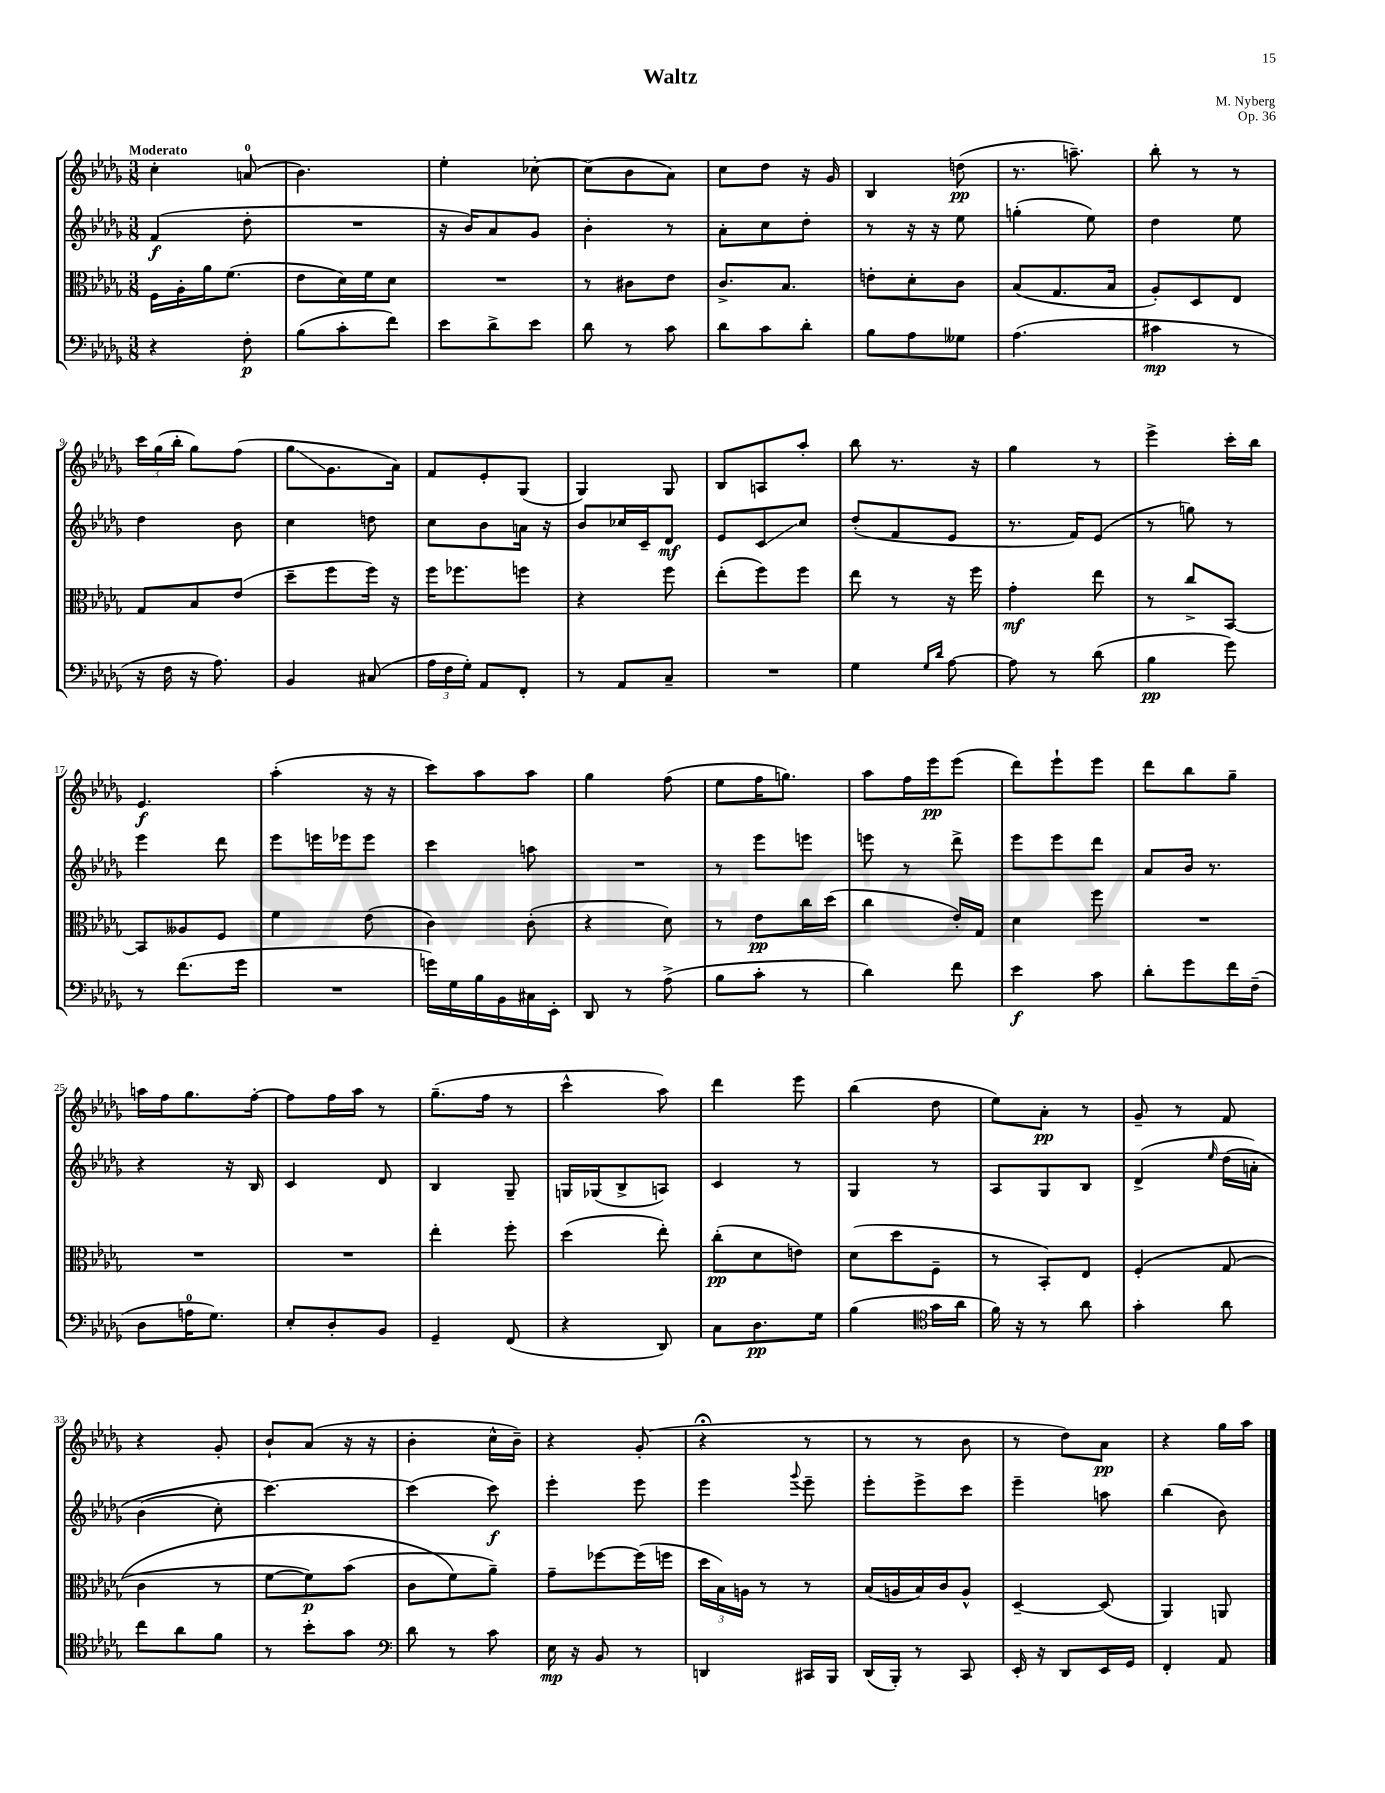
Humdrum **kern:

**kern	**kern	**kern	**kern
*staff4	*staff3	*staff2	*staff1
*clefF4	*clefC3	*clefG2	*clefG2
*k[b-e-a-d-g-]	*k[b-e-a-d-g-]	*k[b-e-a-d-g-]	*k[b-e-a-d-g-]
*M3/8	*M3/8	*M3/8	*M3/8
4r	16F\LL	(4f/	4cc'\
.	16A-'\	.	.
.	16a-\J	.	.
.	(8.f\J	.	.
8F'\	.	8dd-'\	(8a/
=	=	=	=
(8B-\L	8e-\L	4.r	4.b-\)
8c'\	16d-\L)	.	.
.	16f\J	.	.
8f\J)	8d-\J	.	.
=	=	=	=
8e-\L	4.r	16r	4ee-'\
.	.	16b-/LK)	.
8d-^\	.	8a-/	.
8e-\J	.	8g-/J	[8cc-'\
=	=	=	=
8d-\	8r	4b-'\	(8cc-\]L
8r	8c#\L	.	8b-\
8c\	8e-\J	8r	8a-\J)
=	=	=	=
8d-\L	8.c^/L	8a-'\L	8cc\L
8c\	.	8cc\	8dd-\J
.	8.B-/J	.	.
8d-'\J	.	8dd-'\J	16r
.	.	.	16g-/
=	=	=	=
8B-\L	8e'\L	8r	4B-/
8A-\	8d-'\	16r	.
.	.	16r	.
8G--\J	8c\J	8ee-\	(8dd\
=	=	=	=
(4.A-\	(8B-/L	(4gg'\	8.r
.	8.G-/	.	.
.	.	.	8.aa~\)
.	.	8ee-\)	.
.	16B-/Jk	.	.
=	=	=	=
4c#\	8A-'/L)	4dd-\	8bb-'\
.	8D-/	.	8r
8r	8E-/J	8ee-\	8r
=	=	=	=
16r	8G-/L	4dd-\	24ccc\LL
.	.	.	(24gg-\
16F\	.	.	.
.	.	.	24bb-'\JJ
16r	8B-/	.	8gg-\L)
8.A-\)	.	.	.
.	(8e-/J	8b-\	(8ff\J
=	=	=	=
4BB-/	8dd-~\L	4cc\	8gg-\L
.	8ff\	.	8.g-\
(8C#/	16ff\Jk)	8dd\	.
.	16r	.	16a-\Jk)
=	=	=	=
24A-\LL	16ff\LK	8cc\L	8f/L
24F\	.	.	.
.	8.ff-\	.	.
24G-'\JJ)	.	.	.
8AA-/L	.	8b-\	8e-'/
8FF'/J	8ff\J	16a\Jk	(8G-/J
.	.	16r	.
=	=	=	=
8r	4r	8b-/L	4G-/)
8AA-/L	.	16cc-/L	.
.	.	16c~/J	.
8C~/J	8ff\	8d-/J	8G-/
=	=	=	=
4.r	(8ee-'\L	8e-/L	8B-/L
.	8ff\)	8c/	8A/
.	8ff\J	8cc/J	8aa-'/J
=	=	=	=
4G-\	8ee-\	(8dd-'/L	8bb-\
.	8r	8f/	8.r
16qqG-/LL	.	.	.
16qqd-/JJ	.	.	.
[8A-\	16r	8e-/J	.
.	16ff\	.	16r
=	=	=	=
8A-\]	4g-'\	8.r	4gg-\
8r	.	.	.
.	.	16f/LK)	.
(8d-\	8ee-\	(8e-/J	8r
=	=	=	=
4B-\	8r	8r	4eee-^\
.	8cc^/L	8gg\)	.
8g-\)	[8BB-/J	8r	16ccc'\LL
.	.	.	16bb-\JJ
=	=	=	=
8r	8BB-/]L	4eee-\	4.e-/
(8.f\L	8A--/	.	.
.	8F/J	8ddd-\	.
16g-\Jk	.	.	.
=	=	=	=
4.r	4f\	8eee-\L	(4aa-'\
.	.	16eee\L	.
.	.	16eee-\J	.
.	(8e-\	8eee-\J	16r
.	.	.	16r
=	=	=	=
16g\LL)	4c\)	4ccc\	8ccc\L)
16G-\	.	.	.
16B-\	.	.	8aa-\
16BB-\	.	.	.
16C#\	(8c'\	8aa\	8aa-\J
16EE-'\JJ	.	.	.
=	=	=	=
8DD-/	4r	4.r	4gg-\
8r	.	.	.
(8A-^\	8d-\)	.	(8ff\
=	=	=	=
8B-\L	8r	8r	8ee-\L
8c'\J	8e-\L	8eee-\L	16ff\K
.	.	.	8.gg\J)
8r	16cc\L	8eee\J	.
.	(16dd-\JJ	.	.
=	=	=	=
4d-\)	4cc\	8eee\	8aa-\L
.	.	8r	16ff\L
.	.	.	16eee-\J
8f\	16e-'/LL)	8ddd-^\	(8eee-\J
.	16G-/JJ	.	.
=	=	=	=
4e-\	4d-\	8eee-\L	8ddd-\L)
.	.	8eee-\	8eee-`\
8c\	8ff\	8ddd-\J	8eee-\J
=	=	=	=
8d-'\L	4.r	8a-/L	8ddd-\L
8g-\	.	16b-/Jk	8bb-\
.	.	8.r	.
16f\L	.	.	8gg-~\J
(16F~\JJ	.	.	.
=	=	=	=
8D-\L	4.r	4r	16aa\LL
.	.	.	16ff\J
16A\K	.	.	8.gg-\
8.G-\J)	.	.	.
.	.	16r	.
.	.	16B-/	[16ff'\Jk
=	=	=	=
8E-'/L	4.r	4c/	8ff\]L
8D-'/	.	.	16ff\L
.	.	.	16aa-\JJ
8BB-/J	.	8d-/	8r
=	=	=	=
4GG-~/	4ee-'\	4B-/	(8.gg-~\L
.	.	.	16ff\Jk
(8FF/	8ff'\	8G-~/	8r
=	=	=	=
4r	(4dd-\	16G/LL	4ccc^^\
.	.	(16G-/J	.
.	.	8B-^/	.
8DD-/)	8ee-'\)	8A/J)	8aa-\)
=	=	=	=
8C\L	(8cc'\L	4c/	4ddd-\
8.D-\	8d-\	.	.
.	8e\J)	8r	8eee-\
16G-\Jk	.	.	.
=	=	=	=
(4B-\	(8d-\L	4G-/	(4bb-\
.	8dd-\	.	.
*clefC4	*	*	*
16g-\LL	8F~\J	8r	8dd-\
16a-\JJ	.	.	.
=	=	=	=
16f\)	8r	8A-/L	8ee-\L)
16r	.	.	.
8r	8BB-'/L)	8G-/	8a-'\J
8a-\	8E-/J	8B-/J	8r
=	=	=	=
4g-'\	&(4F'/	(4d-^/	8g-~/
.	.	.	8r
.	.	16qqee-/	.
8a-\	(8G-/	&(16dd-\LL	8f/
.	.	16a'\JJ)	.
=	=	=	=
8cc\L	4c\	(4b-\	4r
8a-\	.	.	.
8f\J	8r	8cc'\)	8g-'/
=	=	=	=
8r	[8f\L	[4.ccc\&)	8b-`/L
8b-'\L	8f\])	.	(8a-/J
8g-\J	(8b-\J	.	16r
.	.	.	16r
=	=	=	=
*clefF4	*	*	*
8d-\	8c\L	(4ccc\]	4b-'\
8r	8f\&)	.	.
8c\	8a-~\J)	8ccc\)	16cc^^\LL
.	.	.	16b-~\JJ)
=	=	=	=
16E-\	8g-~\L	4eee-'\	4r
16r	.	.	.
8BB-/	[8ff-\	.	.
8r	(16ff-\]L	8eee-\	(8g-'/
.	16ff\JJ	.	.
=	=	=	=
4DD/	24dd-\LL	4eee-\	4r;
.	24B-\)	.	.
.	24A\JJ	.	.
.	8r	.	.
.	.	8qqggg-/	.
16CC#/LL	8r	8eee-~\	8r
16BBB-/JJ	.	.	.
=	=	=	=
(16DD-/LL	(16B-/LL	8eee-'\L	8r
16BBB-'/JJ)	16A/	.	.
8r	16B-/)	8eee-^\	8r
.	16c/J	.	.
8CC/	8A^^/J	8ccc\J	8b-\
=	=	=	=
16EE-'/	[4D-~/	4eee-~\	8r
16r	.	.	.
8DD-/L	.	.	8dd-\L)
16EE-/L	(8D-/]	8aa\	8a-\J
16GG-/JJ	.	.	.
=	=	=	=
4FF'/	4AA-/)	(4bb-\	4r
8AA-/	8AA/	8b-\)	16gg-\LL
.	.	.	16aa-\JJ
==	==	==	==
*-	*-	*-	*-
